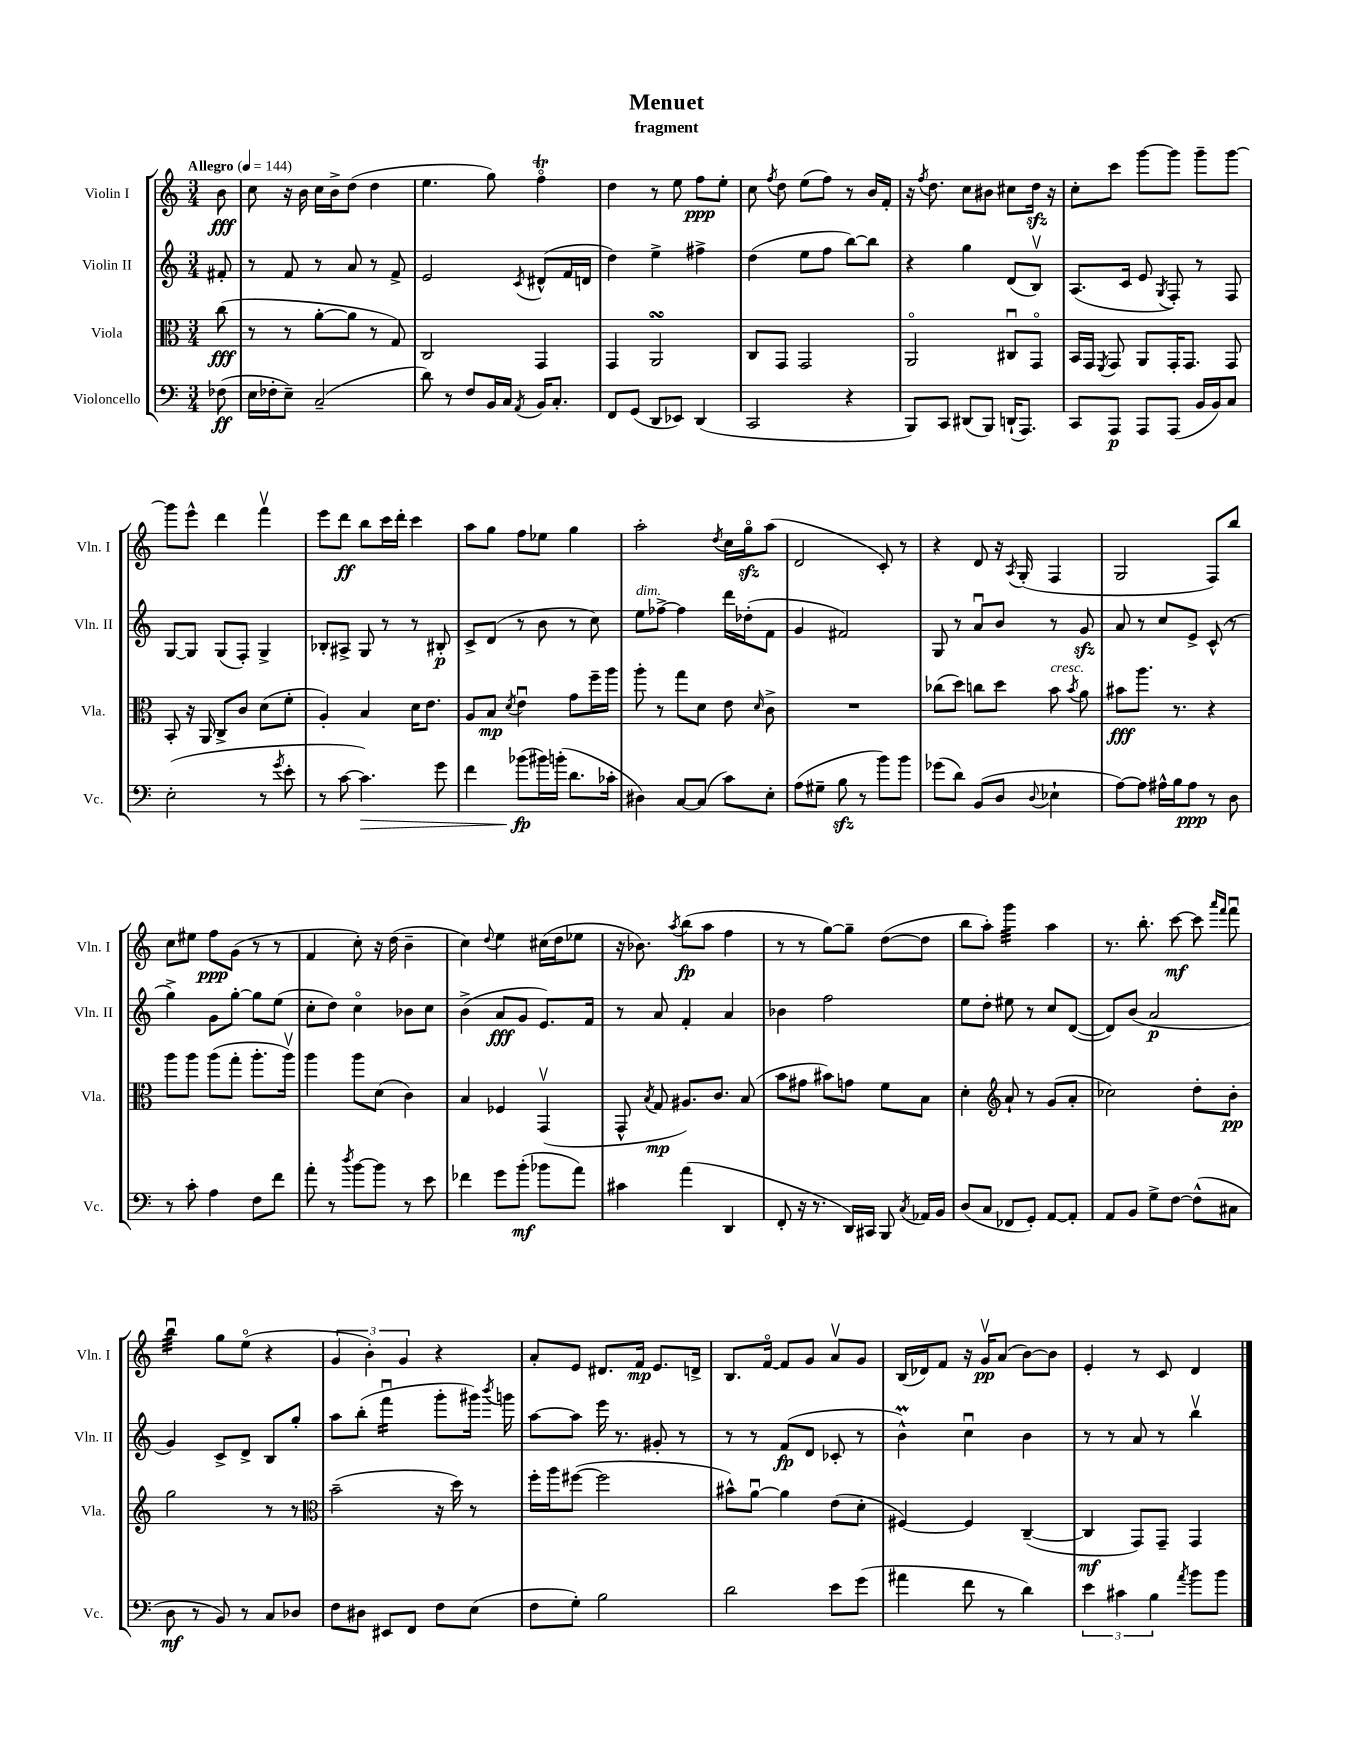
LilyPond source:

\header { title = "Menuet" subtitle = "fragment" }
<<
\new StaffGroup <<
\new Staff = "s0" \with { instrumentName = "Violin I" shortInstrumentName = "Vln. I" } {
    \clef treble \key c \major \numericTimeSignature \time 3/4 \partial 8 \tempo "Allegro" 4 = 144
    \autoBeamOff b'8\fff |
    c''8 r16 b'16 c''16[ b'16-> d''8]( d''4 |
    e''4. g''8) f''4\flageolet\trill |
    d''4 r8 e''8 f''8[\ppp e''8]-. |
    c''8 \acciaccatura { f''8 } d''8 e''8[( f''8]) r8 b'16[ f'16]-. |
    r16 \acciaccatura { f''8 } d''8. c''8[ bis'8] cis''8[ d''16]\sfz r16 |
    c''8[-. c'''8] g'''8[~ g'''8] g'''8[-- g'''8]~ |
    g'''8[ e'''8]-^ d'''4 f'''4\upbow |
    e'''8[ d'''8]\ff b''8[ c'''16 d'''16]-. c'''4 |
    a''8[ g''8] f''8[ ees''8] g''4 |
    a''2-. \acciaccatura { d''8 } c''16[ g''16\flageolet\sfz a''8]( |
    d'2 c'8-.) r8 |
    r4 d'8 r16 \acciaccatura { a8 } g16-.( f4 |
    g2 f8[) b''8] |
    c''8[ eis''8] f''8[\ppp g'8]( r8 r8 |
    f'4 c''8-.) r16 d''16( b'4-- |
    c''4) \appoggiatura { d''8 } e''4 cis''16[( d''16 ees''8] |
    r16 bes'8.) \acciaccatura { a''8 } b''8[\fp( a''8] f''4 |
    r8 r8 g''8[~) g''8]-- d''8[~( d''8] |
    b''8[ a''8]-.) g'''4:32 a''4 |
    r8. b''8.-. c'''8~\mf c'''8 \grace { a'''16[ f'''16] } f'''8\downbow |
    b''4:32\downbow g''8[ e''8]\flageolet( r4 |
    \tuplet 3/2 { g'4 b'4-.) g'4 } r4 |
    a'8[-. e'8] dis'8.[ f'16]\mp e'8.[ d'16]-> |
    b8.[ f'16]~\flageolet f'8[ g'8] a'8[\upbow g'8] |
    b16[( des'16) f'8] r16 g'16[\upbow\pp a'8]( b'8[~) b'8] |
    e'4-. r8 c'8 d'4 \bar "|." |
}
\new Staff = "s1" \with { instrumentName = "Violin II" shortInstrumentName = "Vln. II" } {
    \clef treble \key c \major \numericTimeSignature \time 3/4 \partial 8
    \autoBeamOff fis'8-. |
    r8 f'8 r8 a'8 r8 f'8-> |
    e'2 \acciaccatura { c'8 } dis'8[-^( f'16 d'16] |
    d''4) e''4-> fis''4-> |
    d''4( e''8[ f''8] b''8[~) b''8] |
    r4 g''4 d'8[( b8]\upbow) |
    a8.[( c'16] e'8 \acciaccatura { g8 } f8-.) r8 f8 |
    g8[~ g8] g8[( f8]-.) g4-> |
    bes8[-. ais8]-> g8 r8 r8 bis8-.\p |
    c'8[-> d'8]( r8 b'8 r8 c''8) |
    e''8[^\markup { \italic "dim." } fes''8]~-> fes''4 d'''16[ des''16-.( f'8] |
    g'4 fis'2) |
    g8 r8 a'8[\downbow b'8] r8 g'8\sfz |
    a'8 r8 c''8[ e'8]-> c'8-^( r8 |
    g''4->) g'8[ g''8]~-. g''8[ e''8]( |
    c''8[-. d''8]) c''4\flageolet bes'8[ c''8] |
    b'4->( a'8[\fff g'8] e'8.[) f'16] |
    r8 a'8 f'4-. a'4 |
    bes'4 f''2 |
    e''8[ d''8]-. eis''8 r8 c''8[ d'8]~( |
    d'8[) b'8]( a'2\p |
    g'4) c'8[-> d'8]-> b8[ g''8]-. |
    a''8[ b''8]-.( f'''4:16\downbow g'''8[-. gis'''16]) \acciaccatura { b'''8 } g'''16 |
    a''8[~ a''8] e'''16 r8. gis'8-. r8 |
    r8 r8 f'8[\fp( d'8] ces'8-. r8 |
    b'4-^\prall) c''4\downbow b'4 |
    r8 r8 a'8 r8 b''4\upbow \bar "|." |
}
\new Staff = "s2" \with { instrumentName = "Viola" shortInstrumentName = "Vla." } {
    \clef alto \key c \major \numericTimeSignature \time 3/4 \partial 8
    \autoBeamOff c''8\fff( |
    r8 r8 a'8[~-. a'8] r8 g8) |
    c2 g,4 |
    g,4 a,2\turn |
    c8[ g,8] g,2 |
    a,2\flageolet cis8[\downbow g,8]\flageolet |
    b,16[ g,16] \acciaccatura { f,8 } g,8 a,8[ g,16-. g,8.] g,8 |
    b,8-. r16 a,16 c8[-> c'8] d'8[( f'8]-. |
    a4-.) b4 d'16[ e'8.] |
    a8[ b8]\mp \acciaccatura { d'8 } e'4\downbow g'8[ f''16-- a''16] |
    a''8-. r8 g''8[ d'8] e'8 \grace { d'16 } c'8-> |
    R2. |
    ces''8[( d''8]) c''8[ d''8] b'8^\markup { \italic "cresc." } \acciaccatura { b'8 } a'8 |
    bis'8[\fff a''8.] r8. r4 |
    a''8[ a''8] a''8[( g''8]-. a''8.[-. a''16]\upbow) |
    a''4 a''8[ d'8]( c'4) |
    b4 fes4 g,4\upbow( |
    g,8-^ \acciaccatura { b8 } g8\mp ais8.[) c'8.] b8( |
    b'8[ gis'8] bis'8[) g'8] f'8[ b8] |
    d'4-. \clef treble a'8-! r8 g'8[( a'8]-. |
    ces''2) d''8[-. b'8]-.\pp |
    g''2 r8 r8 |
    \clef alto b'2--( r16 d''16) r8 |
    f''16[-. a''16 fis''8]~( fis''2 |
    bis'8[-^) a'8]~\downbow a'4 e'8[( d'8]-. |
    fis4~) fis4 c4~--( |
    c4\mf g,8[) g,8]-- g,4 \bar "|." |
}
\new Staff = "s3" \with { instrumentName = "Violoncello" shortInstrumentName = "Vc." } {
    \clef bass \key c \major \numericTimeSignature \time 3/4 \partial 8
    \autoBeamOff fes8\ff( |
    e16[ fes16-. e8]--) c2--( |
    d'8) r8 f8[ b,16 c16] \acciaccatura { a,8 } b,16[ c8.]-. |
    f,8[ g,8]( d,8[ ees,8]) d,4( |
    c,2 r4 |
    b,,8[) c,8] dis,8[( b,,8]) d,16[-!( a,,8.]) |
    c,8[ a,,8]\p a,,8[ a,,8]( b,16[ b,16) c8] |
    e2-.( r8 \acciaccatura { g'8 } e'8-. |
    r8 c'8~ c'4.\>) g'8 |
    f'4 bes'8[\fp\!( bis'16) b'16]-.( d'8.[ ces'16]-. |
    dis4) c8[~ c8]( c'8[) e8]-. |
    a8[( gis8]-- b8\sfz r8 b'8[) b'8] |
    ges'8[( d'8]) b,8[( d8] \appoggiatura { d8 } ees4-! |
    a8[~) a8] ais16[-^ b16 ais8]\ppp r8 d8 |
    r8 c'8-. a4 f8[ f'8] |
    a'8-. r8 \acciaccatura { d''8 } b'8[~ b'8] r8 e'8 |
    fes'4 g'8[ b'8]-.\mf( bes'8[ a'8]) |
    cis'4 a'4( d,4 |
    f,8-. r16 r8. d,16[) cis,16] b,,8 \acciaccatura { c8 } aes,16[ b,16] |
    d8[( c8] fes,8[ g,8]-.) a,8[~ a,8]-. |
    a,8[ b,8] g8[-> f8]~ f8[-^( cis8] |
    d8\mf r8 b,8) r8 c8[ des8] |
    f8[ dis8] eis,8[ f,8] f8[ e8]( |
    f8[ g8]-.) b2 |
    d'2 e'8[ g'8]( |
    ais'4 f'8 r8 d'4) |
    \tuplet 3/2 { e'4 cis'4 b4 } \acciaccatura { a'8 } b'8[ b'8] \bar "|." |
}
>>
>>
\layout { \context { \Score \remove "Bar_number_engraver" } }
